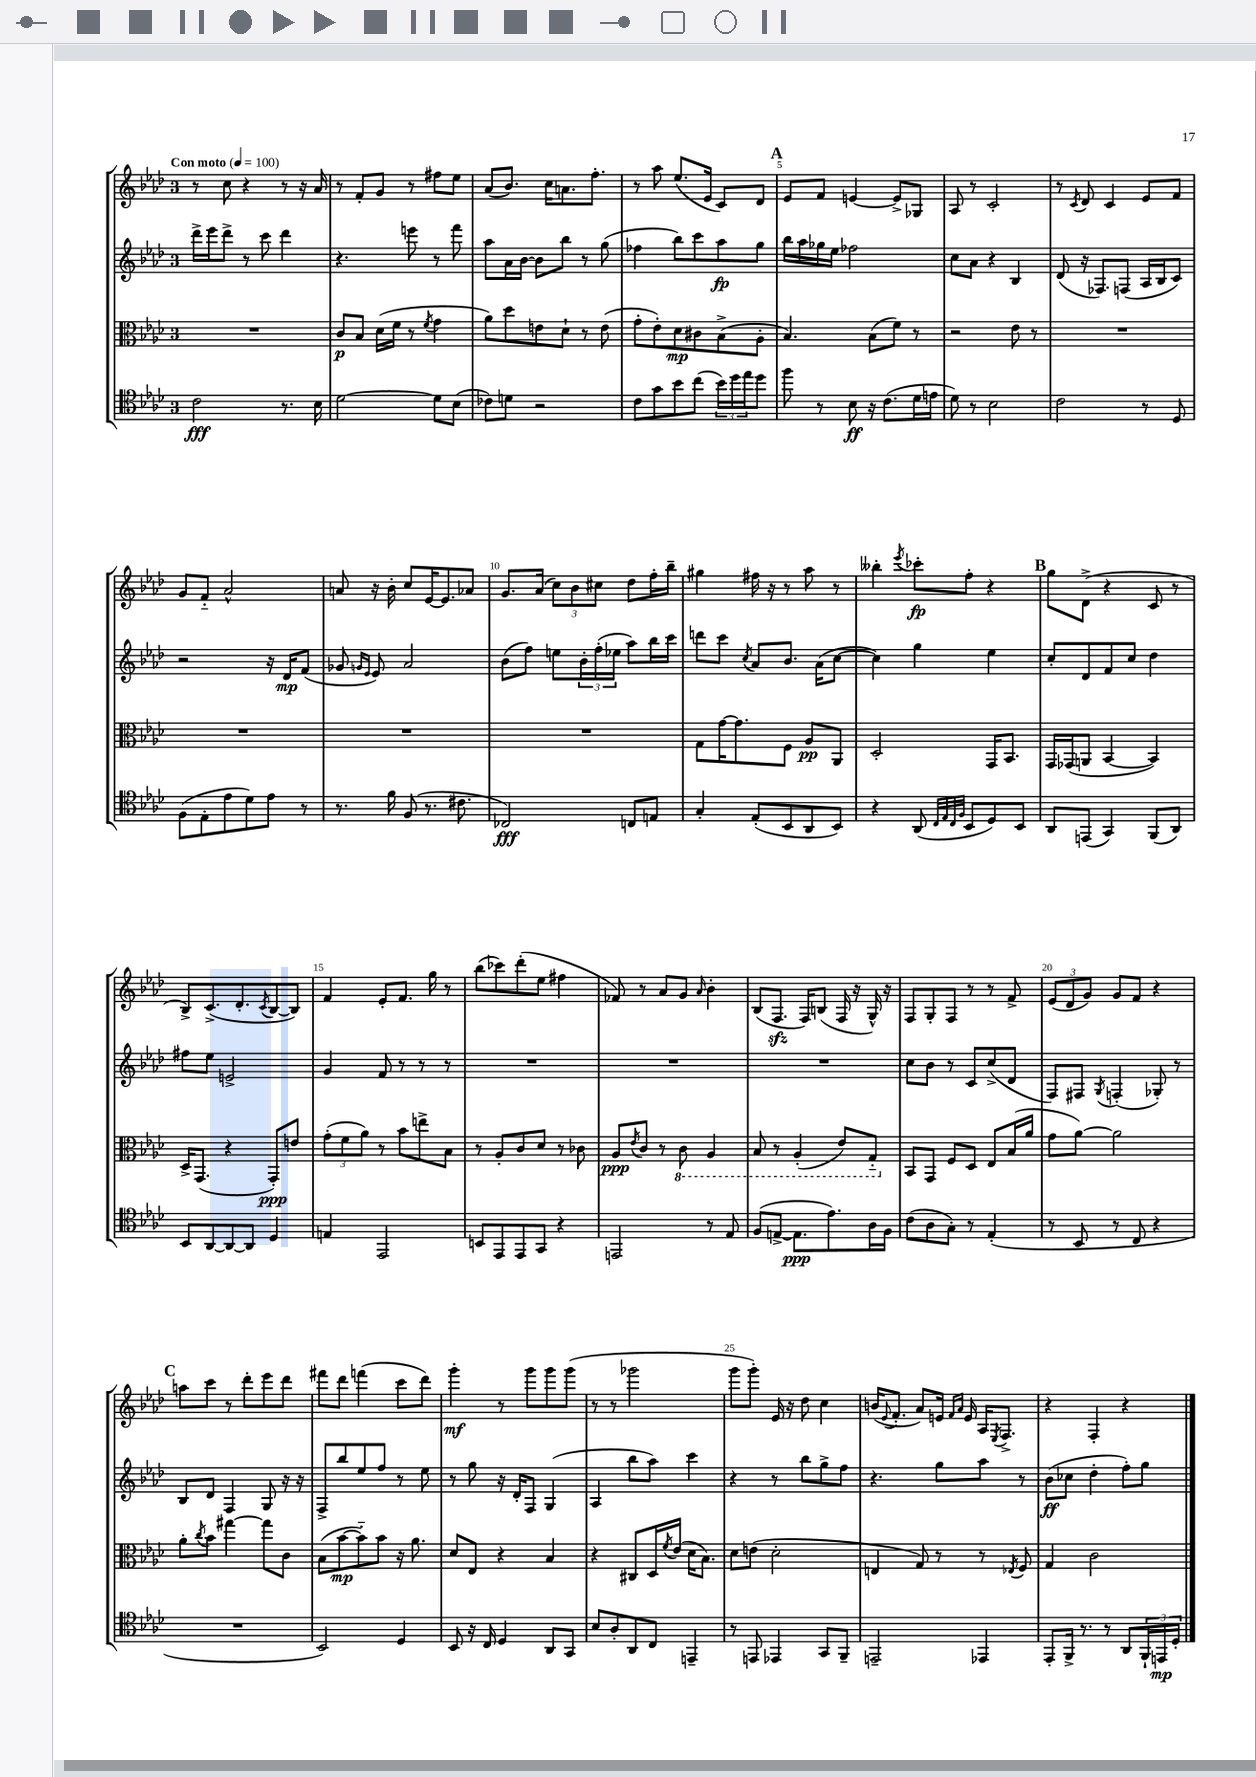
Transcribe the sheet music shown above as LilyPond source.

<<
\new StaffGroup <<
\new Staff = "s0" {
    \clef treble \key aes \major \once \override Staff.TimeSignature.style = #'single-digit \time 3/4 \tempo "Con moto" 4 = 100
    r8 c''8 r4 r8 r16 aes'16 |
    r8 f'8-. g'8 r8 fis''8 ees''8 |
    aes'8( bes'8.) c''16 a'8. f''8.-. |
    r8 aes''8 ees''8.( ees'16 c'8) des'8 |
    \mark \markup { \bold "A" } ees'8 f'8 e'4~ e'8-> ges8 |
    aes8 r8 c'2-. |
    r8 \acciaccatura { c'8 } des'8 c'4 ees'8 f'8 |
    g'8 f'8-_ aes'2-^ |
    a'8 r16 bes'16-. c''8 ees'16~ ees'8. aes'8 |
    g'8. aes'16( \tuplet 3/2 { c''8) bes'8 cis''8 } des''8 f''16-. bes''16-- |
    gis''4 fis''16 r16 r8 aes''8 r8 |
    beses''4-. \acciaccatura { ees'''8 } ces'''8-.\fp f''8-. r4 |
    \mark \markup { \bold "B" } g''8 des'8->( r4 c'8 r8 |
    bes8->) c'8.->( des'8.-. \acciaccatura { c'8 } bes8~ bes8) |
    f'4 ees'8-. f'8. g''16 r8 |
    bes''8( ces'''8) des'''8-.( ees''8 fis''4 |
    fes'8) r8 aes'8 g'8 \grace { aes'16 } bes'4-. |
    bes8( f8.\sfz f16) b8( f16 r16 g16-^) r16 |
    f8 g8-. f8 r8 r8 f'8-> |
    \tuplet 3/2 { ees'8( des'8 g'8) } g'8 f'8 r4 |
    \mark \markup { \bold "C" } a''8 c'''8 r8 des'''8-. ees'''8 des'''8 |
    fis'''8 des'''8 f'''4( c'''8 des'''8) |
    g'''4-.\mf r8 g'''8 g'''8 g'''8( |
    r8 r8 ges'''2 |
    g'''8 g'''8-.) ees'16 r16 des''8 c''4 |
    b'16( \appoggiatura { ees'8 } f'8.-. aes'8) e'16 \grace { f'16 aes'16 } e'16 aes16 \acciaccatura { ees8 } f8.-> |
    r4 f4-. r4 \bar "|." |
}
\new Staff = "s1" {
    \clef treble \key aes \major \once \override Staff.TimeSignature.style = #'single-digit \time 3/4
    des'''16-> ees'''16 des'''8-> r8 c'''8 des'''4 |
    r4. e'''8 r8 f'''8 |
    aes''8 aes'16 bes'16~ bes'8 bes''8 r8 g''8( |
    fes''4 bes''8) c'''8 aes''8\fp g''8 |
    \mark \markup { \bold "A" } bes''16 aes''16 ges''16 ees''16 fes''2 |
    c''8 aes'8 r4 bes4 |
    des'8( r16 fes8.) f8( aes16 bes16 c'8) |
    r2 r16 des'16\mp f'8( |
    ges'8 \grace { g'16 ees'16 } ees'8) aes'2 |
    bes'8( f''8) e''8 \tuplet 3/2 { bes'16-. f''16-.( ees''16 } aes''8) bes''16 c'''16 |
    d'''8 c'''8 \acciaccatura { c''8 } aes'8 bes'8. aes'16( c''8~ |
    c''4) g''4 ees''4 |
    \mark \markup { \bold "B" } c''8-. des'8 f'8 c''8 des''4 |
    fis''8 ees''8 e'2-> |
    g'4 f'8 r8 r8 r8 |
    R2. |
    R2. |
    R2. |
    c''8 bes'8 r8 c'8 c''8->( des'8 |
    f8) fis8 \acciaccatura { g8 } f4-.( ges8-.) r8 |
    \mark \markup { \bold "C" } bes8 des'8 f4 g8 r16 r16 |
    f8-> bes''8 ees''8 f''8 r8 ees''8 |
    r8 g''8 r16 des'16-. f8 g4( |
    aes4 bes''8 aes''8) c'''4 |
    r4 r8 bes''8 g''8-> f''8 |
    r4. g''8 aes''8 r8 |
    bes'8\ff( ces''8 des''4-. f''8-.) g''8 \bar "|." |
}
\new Staff = "s2" {
    \clef alto \key aes \major \once \override Staff.TimeSignature.style = #'single-digit \time 3/4
    R2. |
    c'8\p bes8 des'16( f'16 r8 \acciaccatura { f'8 } g'4 |
    aes'8) des''8 e'8 des'8-! r8 e'8( |
    g'8-. ees'8-.) des'8\mp cis'8 bes8->( aes8-. |
    \mark \markup { \bold "A" } bes4.) bes8( f'8) r8 |
    r2 ees'8 r8 |
    R2. |
    R2. |
    R2. |
    R2. |
    g8 g'16~ g'8. f8 aes8\pp aes,8 |
    des2-. g,16 bes,8. |
    \mark \markup { \bold "B" } g,16 ges,16( a,8 bes,4~ bes,4) |
    des16-> g,8.( r4 g,8-.\ppp) e'8 |
    \tuplet 3/2 { g'8-.( f'8 aes'8) } r8 bes'8 e''8-> bes8 |
    r8 aes8-. c'8 des'8 r8 ces'8 |
    aes8\ppp \acciaccatura { ees'8 } c'8 r8 \ottava #-1 c8 aes,4 |
    bes,8 r8 aes,4-.( ees8) g,8-_ \ottava #0 |
    bes,8 g,8 f8 des8 ees8 bes16( aes'16 |
    g'8 aes'8~) aes'2 |
    \mark \markup { \bold "C" } aes'8-. \acciaccatura { c''8 } bes'8 gis''4~ gis''8 c'8 |
    bes8( bes'8~\mp bes'8-_) bes'8 r16 aes'8. |
    des'8 ees8 r4 bes4 |
    r4 cis8 des16 \acciaccatura { f'8 } ees'16( des'16 bes8.) |
    des'8 e'8( des'2-. |
    e4 g8) r8 r8 \acciaccatura { ees8 } f8 |
    g4 c'2 \bar "|." |
}
\new Staff = "s3" {
    \clef tenor \key aes \major \once \override Staff.TimeSignature.style = #'single-digit \time 3/4
    c'2\fff r8. bes16 |
    des'2~ des'8 bes8( |
    ces'8) d'8 r2 |
    c'8 g'8 bes'8 c''8( \tuplet 3/2 { bes'16) des''16 ees''16 } des''8 |
    \mark \markup { \bold "A" } f''8 r8 bes8\ff r16 c'8.( des'16 e'16 |
    des'8) r8 bes2 |
    c'2 r8 des8 |
    f8( ees8-. ees'8 des'8) ees'8 r8 |
    r8. f'16 f8( r8. cis'8. |
    ces2\fff) c8 e8 |
    g4-. ees8-.( bes,8 aes,8 bes,8) |
    r4 aes,8( \grace { c32 ees32 c32 f32 } bes,8 des8) bes,8 |
    \mark \markup { \bold "B" } aes,8 e,8( g,4) f,8( aes,8) |
    bes,8 aes,8~ aes,8~ aes,8 des4 |
    e4 ees,2 |
    b,8 ees,8 ees,8 g,8 r4 |
    e,2 r8 ees8 |
    f8( e8~-> e8.\ppp ees'8.) aes16 f16 |
    c'8( aes8 g8-.) r8 ees4-.( |
    r8 bes,8 r8 c8 r4 |
    \mark \markup { \bold "C" } R2. |
    bes,2) des4 |
    bes,8 r16 c16 des4 aes,8 g,8 |
    bes8 aes8-. aes,8 c8 e,4-- |
    r8 e,8 ees,4 g,8 f,8-- |
    e,2-- ees,4 |
    ees,8-. f,16-> r8. r8 aes,8 \tuplet 3/2 { f,16-! e,16\mp des16-. } \bar "|." |
}
>>
>>
\layout { \context { \Score \override BarNumber.break-visibility = ##(#f #t #t) barNumberVisibility = #(every-nth-bar-number-visible 5) } }
